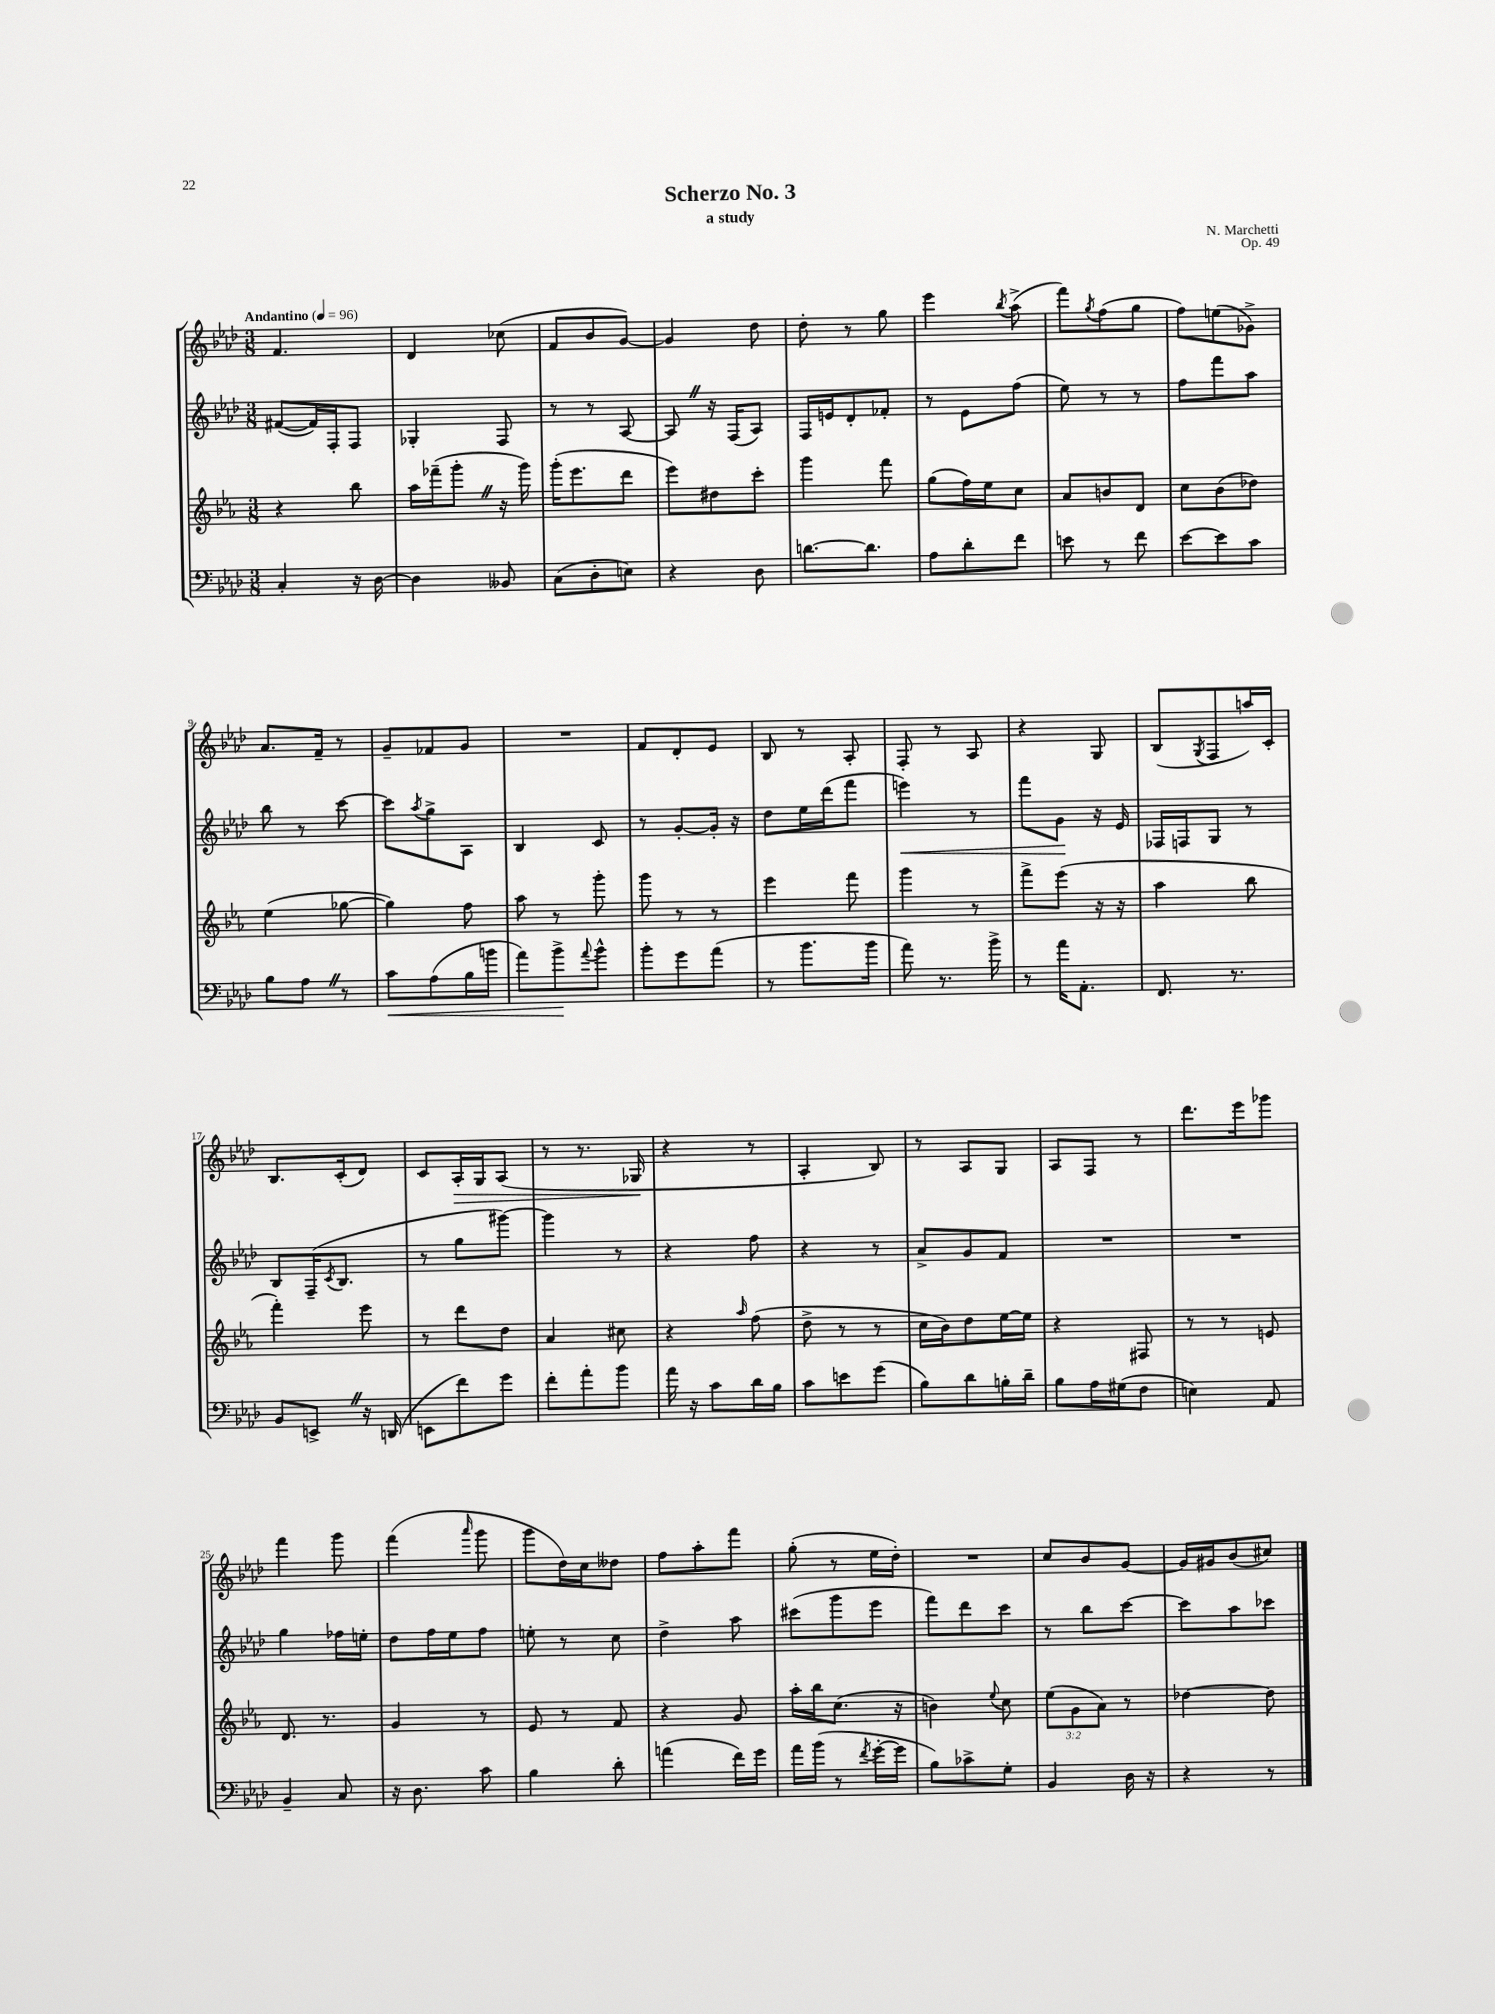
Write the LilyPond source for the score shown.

\header { title = "Scherzo No. 3" composer = "N. Marchetti" subtitle = "a study" opus = "Op. 49" }
<<
\new StaffGroup <<
\new Staff = "s0" {
    \clef treble \key aes \major \numericTimeSignature \time 3/8 \tempo "Andantino" 4 = 96
    f'4. |
    des'4 ces''8( |
    f'8 bes'8 g'8~) |
    g'4 des''8 |
    des''8-. r8 g''8 |
    ees'''4 \acciaccatura { bes''8 } aes''8->( |
    f'''8) \acciaccatura { g''8 } f''8( g''8 |
    f''8) e''8( ges'8->) |
    aes'8. f'16-- r8 |
    g'8-- fes'8 g'8 |
    R4. |
    f'8 des'8-. ees'8 |
    bes8 r8 aes8-. |
    f8-. r8 aes8 |
    r4 g8 |
    bes8( \acciaccatura { g8 } f8 a''16) c'16-. |
    bes8. c'16-.( des'8) |
    c'8 aes16-.\> g16 aes8( |
    r8 r8. ges16\! |
    r4 r8 |
    aes4-. bes8) |
    r8 aes8 g8 |
    aes8 f8 r8 |
    des'''8. ees'''16 ges'''8 |
    f'''4 g'''8 |
    f'''4( \grace { aes'''16 } g'''8 |
    g'''8 des''16) c''16 deses''8 |
    f''8 aes''8-. f'''8 |
    g''8-.( r8 ees''16 des''16-.) |
    R4. |
    c''8 bes'8 g'8~ |
    g'16 gis'16 bes'8( cis''8) \bar "|." |
}
\new Staff = "s1" {
    \clef treble \key aes \major \numericTimeSignature \time 3/8
    fis'8~( fis'16) f16-. f8 |
    ges4-. f8 |
    r8 r8 aes8~ |
    aes8 \once \override BreathingSign.text = \markup { \musicglyph "scripts.caesura.straight" } \breathe r16 f16( aes8) |
    f16 e'16 des'8-. fes'8-. |
    r8 ees'8 f''8( |
    ees''8) r8 r8 |
    f''8 f'''8 aes''8 |
    bes''8 r8 c'''8~ |
    c'''8 \acciaccatura { aes''8 } g''8-> aes8 |
    bes4 c'8 |
    r8 g'8~-. g'16-. r16 |
    des''8 ees''16 des'''16( f'''8 |
    e'''4\<) r8 |
    f'''8 g'8\! r16 ees'16 |
    fes16 f16 g8 r8 |
    bes8 f16--( \acciaccatura { c'8 } bes8. |
    r8 g''8 gis'''8~) |
    gis'''4 r8 |
    r4 f''8 |
    r4 r8 |
    aes'8-> g'8 f'8 |
    R4. |
    R4. |
    g''4 fes''16 e''16-. |
    des''8 f''16 ees''16 f''8 |
    e''8-. r8 c''8 |
    des''4-> aes''8 |
    cis'''8( g'''8 ees'''8 |
    f'''8) des'''8 c'''8 |
    r8 bes''8 c'''8~ |
    c'''8 aes''8 ces'''8 \bar "|." |
}
\new Staff = "s2" {
    \clef treble \key ees \major \numericTimeSignature \time 3/8 \override Staff.TupletNumber.text = #tuplet-number::calc-fraction-text
    r4 bes''8 |
    aes''16 fes'''16--( g'''8-. \once \override BreathingSign.text = \markup { \musicglyph "scripts.caesura.straight" } \breathe r16 g'''16) |
    g'''16-.( ees'''8. d'''8 |
    ees'''8) dis''8 c'''8-. |
    g'''4 f'''8 |
    g''8( f''16) ees''16 c''8 |
    aes'8 b'8 d'8 |
    c''8 bes'8( des''8) |
    ees''4( ges''8~ |
    ges''4) f''8 |
    aes''8 r8 g'''8-. |
    g'''8 r8 r8 |
    ees'''4 f'''8 |
    g'''4 r8 |
    f'''8-> ees'''8( r16 r16 |
    aes''4 bes''8 |
    f'''4-.) ees'''8 |
    r8 d'''8 d''8 |
    aes'4 cis''8 |
    r4 \grace { aes''16 } f''8( |
    d''8-> r8 r8 |
    c''16 bes'16) d''8 ees''16~ ees''16 |
    r4 fis8 |
    r8 r8 e'8 |
    d'8. r8. |
    g'4 r8 |
    ees'8 r8 f'8 |
    r4 g'8 |
    aes''16-. bes''16 c''8.( r16 |
    b'4) \appoggiatura { ees''8 } c''8 |
    \tuplet 3/2 { ees''8( g'8 aes'8) } r8 |
    des''4~ des''8 \bar "|." |
}
\new Staff = "s3" {
    \clef bass \key aes \major \numericTimeSignature \time 3/8
    c4-. r16 des16~ |
    des4 beses,8 |
    c8( des8-. e8) |
    r4 des8 |
    d'8.~ d'8. |
    aes8 des'8-. f'8 |
    e'8 r8 f'8 |
    ees'8~ ees'8 c'8 |
    bes8 aes8 \once \override BreathingSign.text = \markup { \musicglyph "scripts.caesura.straight" } \breathe r8 |
    c'8\< aes8( bes16 b'16 |
    aes'8) bes'8->\! \appoggiatura { aes'8 } bes'8-^ |
    bes'8-. g'8 aes'8( |
    r8 bes'8. bes'16 |
    aes'8) r8. bes'16-> |
    r8 aes'16 aes,8.-. |
    f,8. r8. |
    bes,8 e,8-> \once \override BreathingSign.text = \markup { \musicglyph "scripts.caesura.straight" } \breathe r16 d,16( |
    e,8 f'8) g'8 |
    f'8-. aes'8-. bes'8 |
    aes'16 r16 c'8 des'16 bes16 |
    c'8 e'8 g'8( |
    bes8) des'8 b16-. des'16-- |
    bes8 aes16 gis16( f8 |
    e4) aes,8 |
    bes,4-- c8 |
    r16 des8. c'8 |
    bes4 des'8-. |
    a'4( f'16) g'16 |
    aes'16 bes'16( r8 \acciaccatura { f'8 } g'16~-. g'16 |
    bes8) ces'8-> g8-. |
    bes,4 des16 r16 |
    r4 r8 \bar "|." |
}
>>
>>
